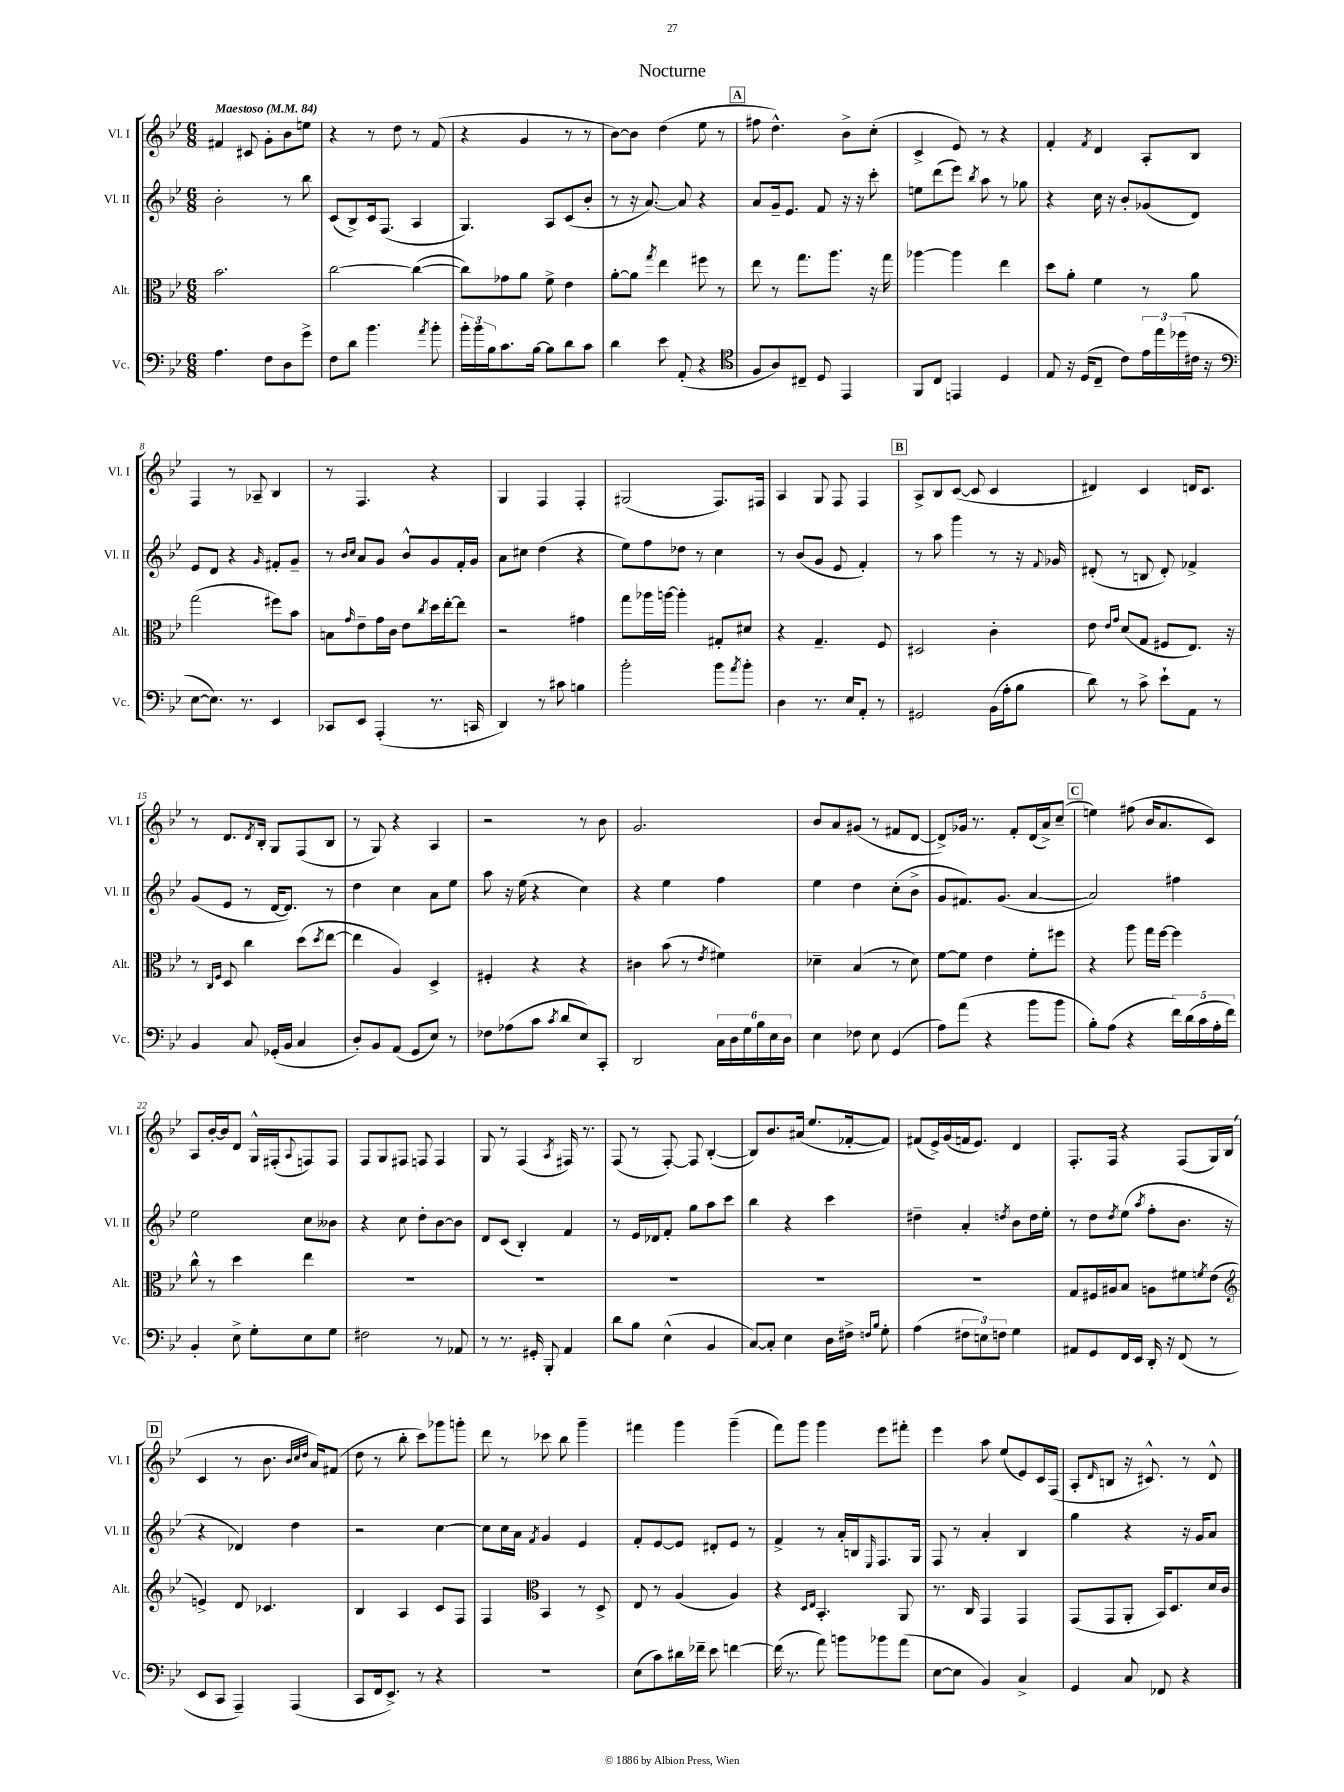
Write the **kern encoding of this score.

**kern	**kern	**kern	**kern
*staff4	*staff3	*staff2	*staff1
*clefF4	*clefC3	*clefG2	*clefG2
*k[b-e-]	*k[b-e-]	*k[b-e-]	*k[b-e-]
*M6/8	*M6/8	*M6/8	*M6/8
*MM84	*MM84	*MM84	*MM84
4.A	2.b-	2b-'	4f#
.	.	.	8c#
8F	.	.	8g'
8D	.	8r	8b-
8g^	.	8bb-	8ee
=	=	=	=
8F	[2cc	(8c	4r
8d	.	8B-^)	.
4.b-	.	16c	8r
.	.	(8.F	.
.	.	.	8dd
.	(4cc_	4A	8r
8qa	.	.	.
8b-'	.	.	(8f
=	=	=	=
24b-'	8cc])	4.G)	4r
24b-	.	.	.
24B-	.	.	.
8.c	8g-	.	.
.	8a	.	4g
[16B-	.	.	.
8B-]	8f^	8A	.
8d	4e-	(8c	8r
8c	.	8b-'	8r
=	=	=	=
4d	[8a'	8r	[8b-)
.	8a]	16r	8b-]
.	.	[8.a)	.
.	8qgg	.	.
8e-	4ee-	.	(4dd
(8AA'	.	8a]	.
4r	8ff#	4r	8ee-
.	8r	.	8r
=	=	=	=
*clefC4	*	*	*
8F	8ee-	8a	8ff#
8A)	8r	16g~	4.dd^^)
.	.	8.e-	.
8C#~	8.gg	.	.
8D	.	8f	.
.	8.aa	.	.
4EE-	.	16r	8b-^
.	.	16r	.
.	16r	8ccc'	(8cc'
.	16gg	.	.
=	=	=	=
8FF	[4aa-	8ee	4c^
8C	.	(8ddd	.
4EE	4aa-]	8eee-)	8e-)
.	.	8qbb-	.
.	.	8aa	8r
4D	4ee-	8r	4r
.	.	8gg-	.
=	=	=	=
8E-	8dd	4r	4f'
16r	8a'	.	.
(16D	.	.	.
.	.	.	8qf
8C~	4f	16cc	4d
.	.	16r	.
8c)	.	8b-'	.
24e-	8r	(8g-	8A'
24ee-	.	.	.
(24dd-	.	.	.
16c#	8a	8d)	8B-
16r	.	.	.
=	=	=	=
*clefF4	*	*	*
[8E-	(2gg	8e-	4F
8.E-])	.	8d	.
.	.	4r	8r
8.r	.	.	.
.	.	.	8A-~
.	.	16qqg	.
4EE-	8ff#)	8f#'	4B-
.	8b-	8g~	.
=	=	=	=
8CC-	8B	8r	8r
.	.	16qqb-	.
.	16qqg	16qqcc	.
8EE-	8e-~	8a	4.F
(4AAA'	16g	8g	.
.	16c	.	.
.	8e-	8b-^^	.
.	8qcc	.	.
8.r	16dd	8g	4r
.	[16ee-'	.	.
.	8ee-]	16f'	.
16CC	.	16g	.
=	=	=	=
4DD)	2r	8a	4G
.	.	8cc#	.
8r	.	(4dd	4F
8c#	.	.	.
4B	4g#	4r	4F'
=	=	=	=
2b-'	8gg	8ee-)	(2G#
.	16aa-	8ff	.
.	[16aa	.	.
.	4aa']	8dd-	.
.	.	8r	.
8b-	8G#'	4cc	8.F)
8qa	.	.	.
8b-'	8d#	.	.
.	.	.	16F#
=	=	=	=
4D	4r	8r	4A
.	.	(8b-	.
8.r	4.G~	8g	8G
.	.	8e-	8F
16E-	.	.	.
8AA'	.	4f')	4F
8r	8F	.	.
=	=	=	=
2GG#	2D#	8r	8A^
.	.	8aa	8B-
.	.	4ggg	([8c
.	.	.	8c]
(16BB-	4c'	8r	4c
16A'	.	.	.
8B-	.	16r	.
.	.	8qqf	.
.	.	16g-	.
=	=	=	=
8d)	8e-	(8d#'	4d#)
.	16qqe-	.	.
.	16qqg	.	.
8r	(8d	8r	.
8c^	8G	8B	4c
8e-`	8F#	8d#')	.
8AA	8.E-)	4f-^	16d
.	.	.	8.c
8r	.	.	.
.	16r	.	.
=	=	=	=
4BB-	8r	(8g	8r
.	16qqC	.	.
.	16qqF	.	.
.	8D	8e-	8.d
8C	4cc	8r	.
.	.	.	8qd
.	.	.	16B-'
(16GG-'	.	[16d	8G
16BB-	.	8.d])	.
4C	(8dd	.	(8F
.	8qdd	.	.
.	[8ee-	8r	8B-
=	=	=	=
8D')	4ee-]	4dd	8r
8BB-	.	.	8G)
(8AA	4A)	4cc	4r
8GG	.	.	.
8E-)	4D^	8a	4A
8r	.	8ee-	.
=	=	=	=
8F-	4F#'	8aa	2r
(8A-	.	16r	.
.	.	(16ee-	.
8c	4r	4r	.
8qc	.	.	.
8d	.	.	.
8E-)	4r	4cc)	8r
8CC'	.	.	8b-
=	=	=	=
2DD	4c#	4r	2.g
.	(8b-	4ee-	.
.	8r	.	.
.	8qe-	.	.
24C	4f#)	4ff	.
24D	.	.	.
24G	.	.	.
24B-	.	.	.
24E-	.	.	.
24D	.	.	.
=	=	=	=
4E-	4d-~	4ee-	8b-
.	.	.	8a
8F-	(4B-	4dd	(8g#
8E-	.	.	8r
(4GG	8r	(8cc'	8f#
.	8d-)	8b-^	[8d
=	=	=	=
8A)	[8f	8g	8d^])
(8a	8f]	8.f#)	16g-
.	.	.	8.r
4r	4e-	.	.
.	.	(8.g	.
.	.	.	8f'
8b-	8f'	[4a	(16d
.	.	.	16a^)
8b-	8ff#	.	(8cc~
=	=	=	=
8B-')	4r	2a])	4ee)
(8A	.	.	.
4r	8aa	.	(8ff#
.	16gg	.	16b-
.	[16ff	.	8.a
20f)	4ff]	4ff#	.
(20d	.	.	.
20c	.	.	.
.	.	.	8c)
20A'	.	.	.
20f)	.	.	.
=	=	=	=
4BB-'	8cc^^	2ee-	8A
.	8r	.	[16b-'
.	.	.	16b-]
8E-^	4dd	.	8d
8G'	.	.	16G^^
.	.	.	(16F#'
.	.	.	8qqA
8E-	4ee-	8cc	8F)
8G	.	8b--	8F
=	=	=	=
2F#	2.r	4r	8F
.	.	.	8G
.	.	8cc	8F#
.	.	8dd'	8F
8r	.	[8b-	4F
8AA-	.	8b-]	.
=	=	=	=
8r	2.r	8d	8G
8.r	.	(8c	8r
.	.	4B-')	(4F
16GG#'	.	.	.
8BBB-'	.	.	.
.	.	.	8qA
4AA	.	4f	16F#)
.	.	.	8.r
=	=	=	=
8d	2.r	8r	(8F
8B-	.	16e-	8r
.	.	16d-	.
(4E-^^	.	8f'	[8F')
.	.	8gg	8F]
4BB-	.	8aa	([4B-'
.	.	8ccc	.
=	=	=	=
[8C)	2.r	4bb-	8B-])
8C']	.	.	8.b-
4E-	.	4r	.
.	.	.	(16a#
.	.	.	8.ee-
16D	.	4ccc	.
16F#^	.	.	[16f-'
16qqF	.	.	.
16qqB-	.	.	.
8G'	.	.	8f-])
=	=	=	=
(4A	2.r	4dd#~	(8f#
.	.	.	16e-^)
.	.	.	(16g
12F#	.	4a'	16f
.	.	.	8.e-)
12E)	.	.	.
12F	.	.	.
.	.	8qdd	.
4G	.	8b-	4d
.	.	16dd	.
.	.	16ee-'	.
=	=	=	=
8AA#	8G	8r	8.F'
8GG	16F#	8dd	.
.	16A#	.	16F
.	.	8qdd	.
16FF	8B-	(8ee-	4r
16EE-	.	.	.
.	.	8qaa	.
16DD'	8A	8ff'	.
16r	.	.	.
(8FF	8f#	8.b-	(8F
.	8qf	.	.
8r	(8e-	.	16G)
.	.	16r	(16B-
=	=	=	=
*	*clefG2	*	*
8EE-	4e^)	4r	4c
8CC	.	.	.
4AAA~)	8d	4d-)	8r
.	4.c-	.	8.b-
(4AAA	.	4dd	.
.	.	.	32qqb-
.	.	.	32qqcc
.	.	.	32qqdd
.	.	.	16a)
.	.	.	(8f#
=	=	=	=
8CC	4B-	2r	8dd
16FF	.	.	8r
8.EE-^)	.	.	.
.	4A	.	8bb-'
8r	.	.	8ccc)
4r	8c	[4cc	8ggg-
.	8F	.	8ggg'
=	=	=	=
2.r	4F	8cc]	8ddd
.	.	16cc	8r
.	.	16a	.
*	*clefC3	*	*
.	.	8qf	.
.	4BB-	4g	8ccc-
.	.	.	8bb-
.	8r	4e-	4ggg~
.	8D^	.	.
=	=	=	=
(8E-	8E-	8f'	4fff#
8c)	8r	[8e-	.
16d#	(4A	8e-]	4ggg
16f-~	.	.	.
8e-	.	8d#'	.
[4f	4A)	8e-	(4ggg~
.	.	8r	.
=	=	=	=
(16f]	4r	4f^	8fff)
8.r	.	.	.
.	.	.	8ggg
.	16qqD	.	.
.	16qqE-	.	.
8a)	4.BB-'	8r	4ggg
8b	.	16a'	.
.	.	16B	.
.	.	16qqE-	.
8b-	.	8.F	8eee-
(8a	8AA	.	8fff#'
.	.	16G	.
=	=	=	=
[8E-	8.r	8F	4eee-
8E-]	.	8r	.
.	16C	.	.
4BB-)	4GG	4a'	8aa
.	.	.	(8ee-
4C^	4GG	4B-	8e-)
.	.	.	16c
.	.	.	(16F
=	=	=	=
4GG	(8GG	4gg	8A'
.	.	.	16qqd
.	8GG	.	8B
8C	8AA'	4r	16r
.	.	.	8.c#^^)
8FF-	16BB-)	.	.
.	8.D	.	.
4r	.	16r	8r
.	.	16g	.
.	16d	8a	8d^^
.	16c	.	.
==	==	==	==
*-	*-	*-	*-
